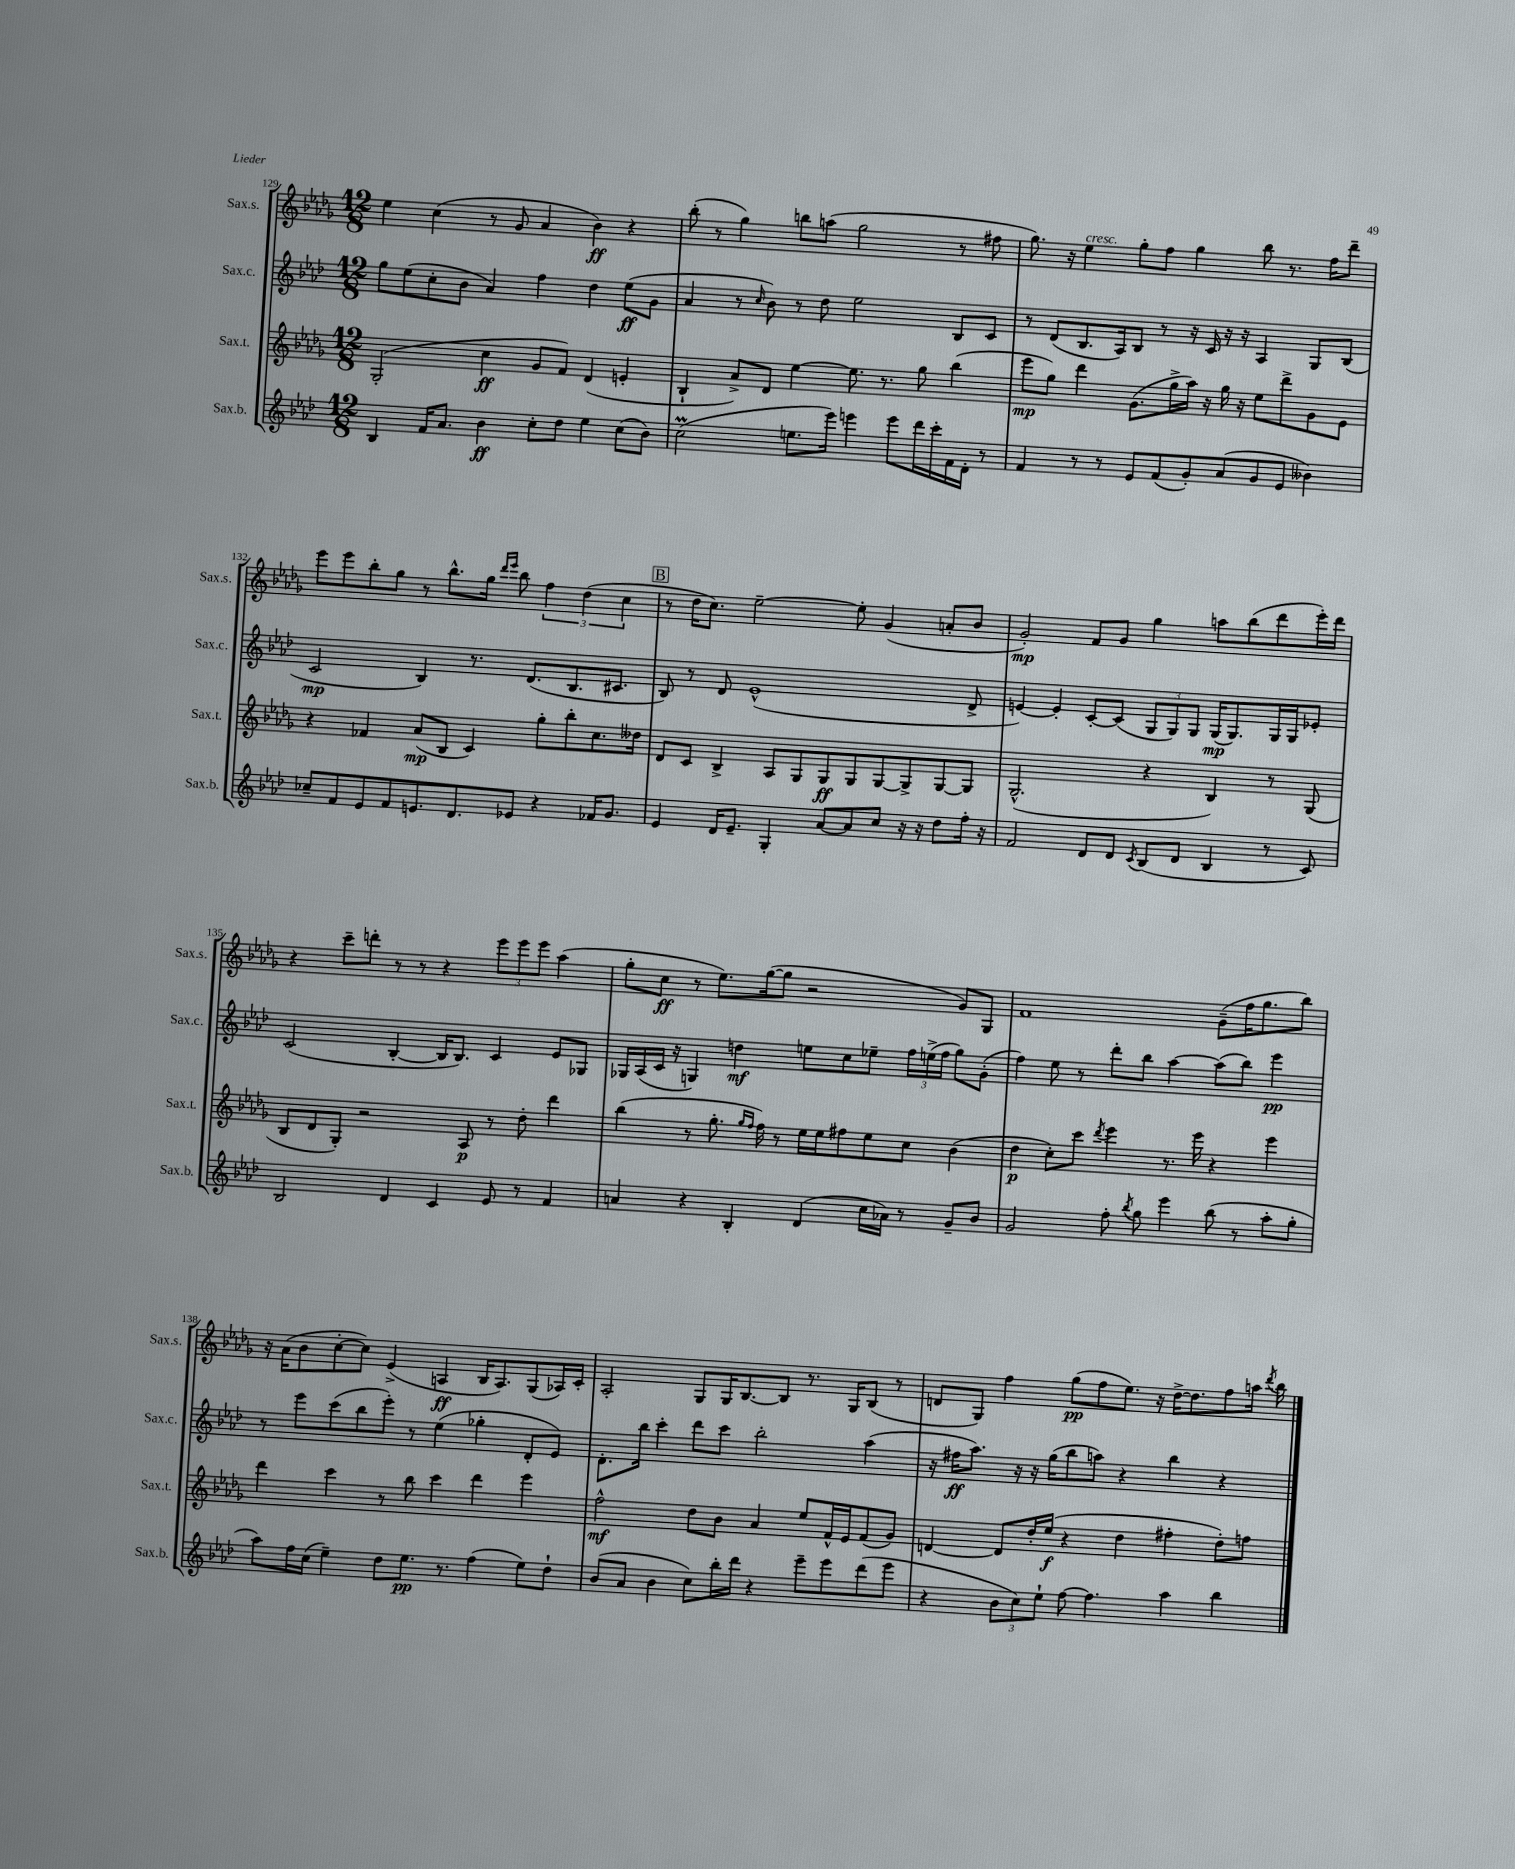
<<
\new StaffGroup <<
\new Staff = "s0" \with { instrumentName = "Sax.s." shortInstrumentName = "Sax.s." } {
    \clef treble \key des \major \numericTimeSignature \time 12/8
    \autoBeamOff ees''4 c''4( r8 ges'8 aes'4 bes'4\ff) r4 |
    bes''8-.( r8 ges''4) b''8[ a''8]( ges''2 r8 fis''8 |
    ges''8.) r16 ees''4^\markup { \italic "cresc." } ges''8[-. f''8] ges''4 bes''8 r8. f''16[ des'''8]-- |
    ees'''8[ ees'''8 bes''8-. ges''8] r8 bes''8.[-^ ges''16] \grace { des'''16[ ees'''16] } bes''8 \tuplet 3/2 { f''4 des''4( c''4 } |
    \mark \markup { \box "B" } r8 des''16[ c''8.]) ees''2~-- ees''8-. ges'4( a'8[-. bes'8] |
    ges'2-.\mp) f'8[ ges'8] ges''4 a''8[ bes''8( des'''8 ees'''16-.) des'''16] |
    r4 c'''8[-- d'''8]-. r8 r8 r4 \tuplet 3/2 { ees'''8[ ees'''8 ees'''8] } aes''4( |
    ges''8[-. c''8]\ff r8 ees''8.[) ges''16~( ges''8] r2 ges'8[) ges8] |
    f'1 ges'8[--( f''16 ges''8. bes''8]) |
    r16 aes'16[( bes'8 c''8~-. c''8]) ees'4->( a4\ff bes16[ a8.) ges8( aes16) c'16]-. |
    aes2-. ges8[ ges16 bes8.~ bes8] r8. ges16[ bes8]( r8 |
    d'8[ ges8]) f''4 ges''8[\pp( f''8 ees''8.]) r16 des''16[~-> des''8. f''8 a''16] \acciaccatura { des'''8 } bes''16 \bar "|." |
}
\new Staff = "s1" \with { instrumentName = "Sax.c." shortInstrumentName = "Sax.c." } {
    \clef treble \key aes \major \numericTimeSignature \time 12/8
    \autoBeamOff g''8[ ees''8( c''8-. bes'8] aes'4) f''4 des''4 ees''8[\ff( g'8] |
    aes'4 r8 \grace { c''16 } bes'8) r8 des''8 ees''2 bes8[ c'8] |
    r8 des'8[( bes8. aes16) bes8] r8 r16 c'16 r16 r16 aes4 g8[ bes8]( |
    c'2\mp bes4) r8. des'8.[( bes8. cis'8.] |
    \mark \markup { \box "B" } bes8) r8 des'8 ees'1-^( des'8-> |
    e'4~) e'4-. c'8[~-. c'8]( \tuplet 3/2 { g8[ g8) g8] } g16[\mp( g8.) g16 g16 ees'8]-. |
    c'2( bes4~-. bes16[ bes8.]) c'4 ees'8[ ges8] |
    ges16[ aes16( c'16] r16 g4) d''4\mf e''8[ c''8 ees''8]-- \tuplet 3/2 { f''16[ e''16->( f''16] } g''8[) g'8]-.( |
    f''4) ees''8 r8 des'''8[-. bes''8] aes''4~ aes''8[( bes''8]) ees'''4\pp |
    r8 ees'''8[ c'''8( bes''8 ees'''8]-.) r8 ees''4( ges''4-. des'8[-. ees'8]) |
    des'8.[-. bes''16] c'''4-. des'''8[ c'''8] bes''2-. aes''4( |
    r16 fis''16[\ff aes''8.]) r16 r16 g''16[( bes''8 a''8]) r4 bes''4 r4 \bar "|." |
}
\new Staff = "s2" \with { instrumentName = "Sax.t." shortInstrumentName = "Sax.t." } {
    \clef treble \key des \major \numericTimeSignature \time 12/8
    \autoBeamOff ges2-.( c''4\ff ges'8[ f'8]) des'4( e'4-. |
    bes4-! aes'8[->) des'8] ees''4~ ees''8. r8. ges''8 bes''4( |
    ees'''8[\mp ges''8]) des'''4 ges'8.[( ges''16-> aes''16]) r16 ges''16 r16 ees''8[ des'''8-> ges'8 ees'8] |
    r4 fes'4 aes'8[\mp( bes8] c'4) ges''8[-. bes''8-. c''8. deses''16] |
    \mark \markup { \box "B" } des'8[ c'8] bes4-> aes8[ ges8 ges8\ff ges8 ges8~ ges8-> ges8~ ges8] |
    ges2.-^( r4 bes4) r8 ges8( |
    bes8[ des'8 ges8]-.) r2 aes8\p r8 des''8-. des'''4 |
    bes''4( r8 ges''8.-. \grace { ges''16[ f''16] } f''16) r8 ees''16[ ees''16 fis''8 ees''8 c''8] bes'4( |
    des''4\p c''8[-.) c'''8] \acciaccatura { des'''8 } ees'''4 r8. ees'''16 r4 ees'''4 |
    des'''4 c'''4 r8 bes''8 c'''4 des'''4 ees'''4 |
    f''2-^\mf des''8[ bes'8] aes'4 ees''8[ f'16-^ ees'16 f'8( ges'8]) |
    d'4~ d'8[ des''16-. ees''16]\f( r4 des''4 fis''4-. des''8[-.) f''8] \bar "|." |
}
\new Staff = "s3" \with { instrumentName = "Sax.b." shortInstrumentName = "Sax.b." } {
    \clef treble \key aes \major \numericTimeSignature \time 12/8
    \autoBeamOff bes4 f'16[ aes'8.] bes'4\ff c''8[-. des''8] ees''4 c''8[( bes'8]) |
    c''2\prall( e''8.[ ees'''16]) e'''4 e'''8[ des'''16 c'''16-. f'16 des'16]-. r8 |
    f'4 r8 r8 ees'8[ f'8( g'8-.) aes'8( g'8 ees'8] beses'4) |
    ces''8[-- f'8 ees'8 f'8 e'8. des'8. ees'8] r4 fes'16[ g'8.] |
    \mark \markup { \box "B" } ees'4 des'16[ ees'8.]-- g4-. aes'8[~ aes'8 c''8] r16 r16 des''8[ f''16]-. r16 |
    f'2 des'8[ des'8] \acciaccatura { c'8 } bes8[( des'8] bes4 r8 c'8) |
    bes2 des'4 c'4 ees'8 r8 f'4 |
    a'4 r4 bes4-. des'4( c''16[ aes'16]) r8 g'8[-- bes'8] |
    g'2 f''8-. \acciaccatura { bes''8 } g''8 ees'''4 bes''8( r8 aes''8[-. g''8]-. |
    aes''8[) f''16 c''16]( ees''4--) des''8[ ees''8.]\pp r8. f''4( ees''8[) des''8]-! |
    bes'8[( aes'8] bes'4 c''8[) bes''16-. des'''16] r4 ees'''8[-- ees'''8 des'''8( ees'''8] |
    r4 \tuplet 3/2 { bes'8[ c''8) ees''8]-! } f''8~ f''4. aes''4 bes''4 \bar "|." |
}
>>
>>
\layout { \context { \Score currentBarNumber = #129 } }
